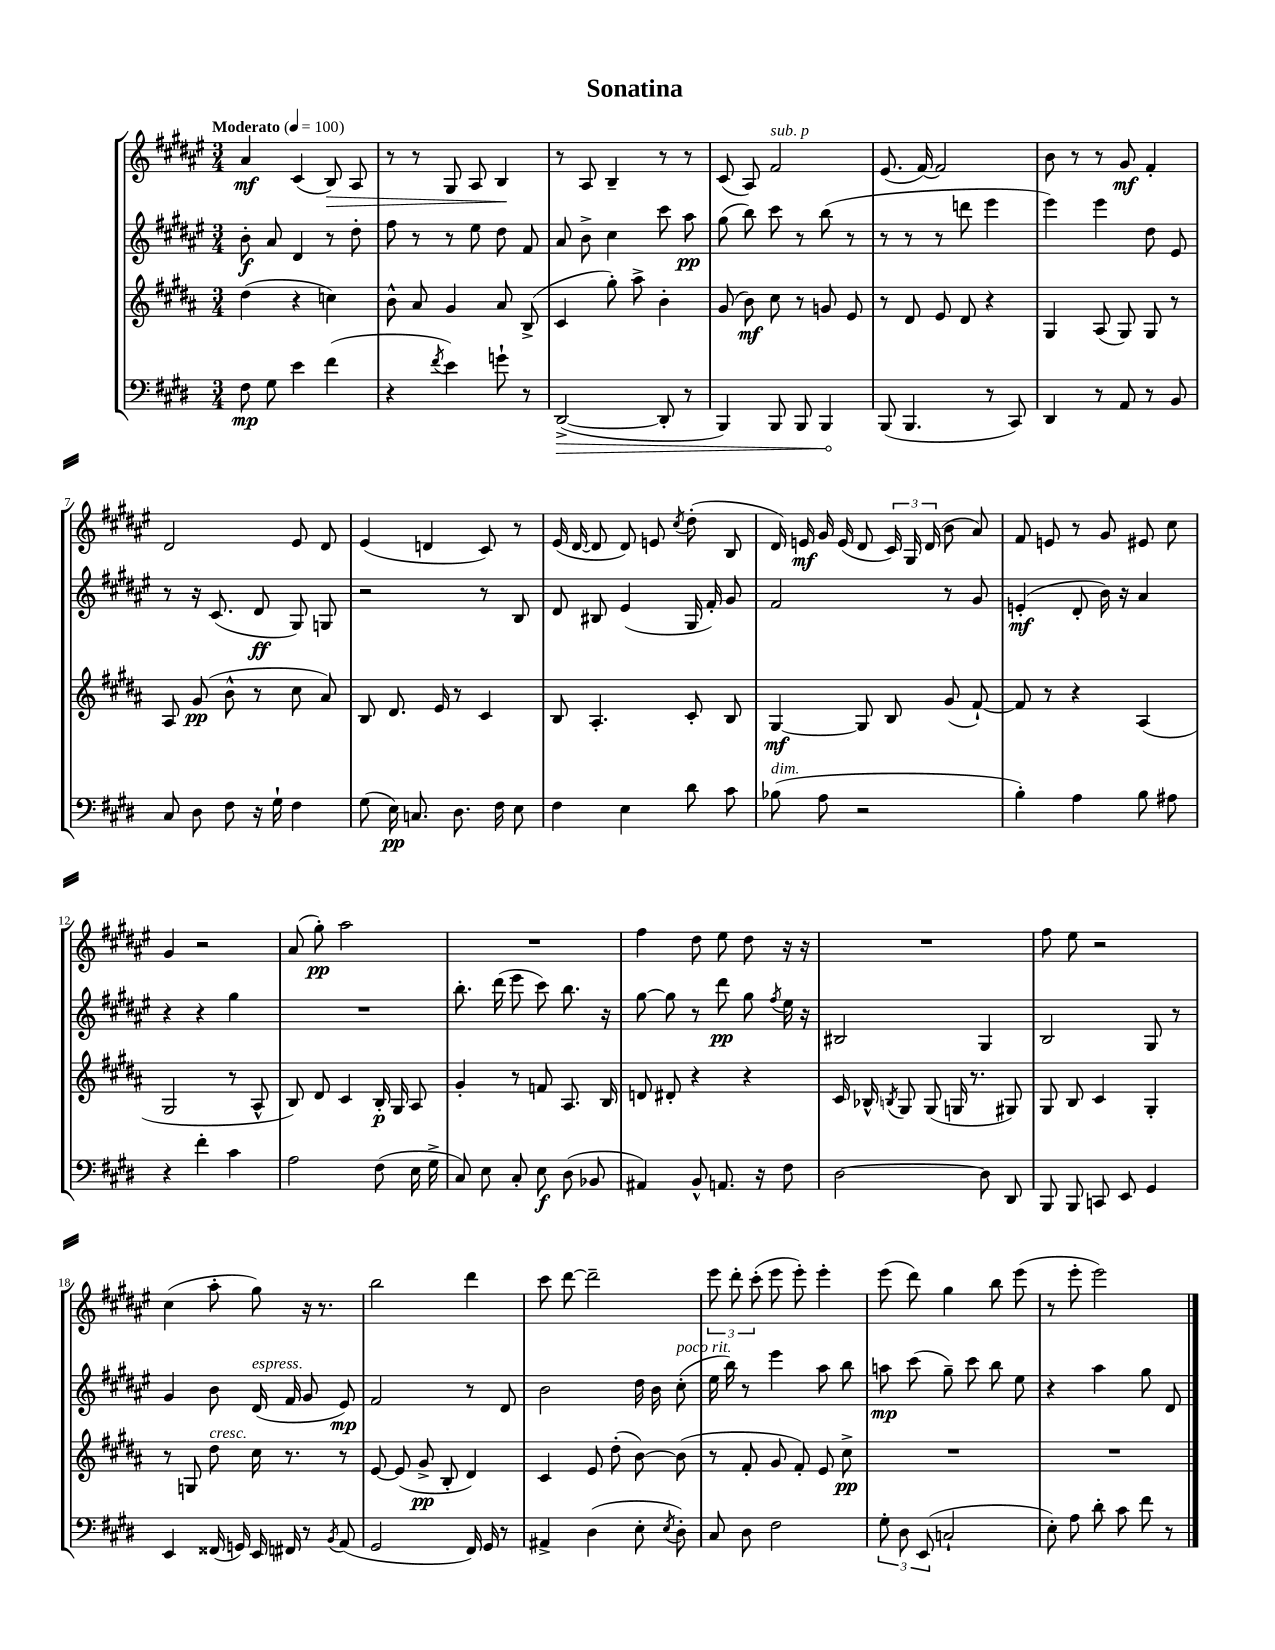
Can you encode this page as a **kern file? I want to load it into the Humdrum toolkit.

**kern	**dynam	**kern	**dynam	**kern	**dynam	**kern	**dynam
*part4	*part4	*part3	*part3	*part2	*part2	*part1	*part1
*staff4	*staff4	*staff3	*staff3	*staff2	*staff2	*staff1	*staff1
*clefF4	*	*clefG2	*	*clefG2	*	*clefG2	*
*k[f#c#g#d#]	*	*k[f#c#g#d#a#]	*	*k[f#c#g#d#a#e#]	*	*k[f#c#g#d#a#e#]	*
*M3/4	*	*M3/4	*	*M3/4	*	*M3/4	*
*MM100	*	*MM100	*	*MM100	*	*MM100	*
=1	=1	=1	=1	=1	=1	=1	=1
!	!	!	!	!	!	!LO:TX:a:B:t=Moderato	!
8F#\	mp	(4dd#\	.	8b'\	f	4a#/	mf
8G#\	.	.	.	8a#/	.	.	.
4e\	.	4r	.	4d#/	.	(4c#/	.
!	!	!	!	!	!	!	!LO:HP:b
(4f#\	.	4ccn\)	.	8r	.	8B/)	>
.	.	.	.	8dd#'\	.	8A#/	.
=2	=2	=2	=2	=2	=2	=2	=2
4r	.	8b^^\	.	8ff#\	.	8r	.
.	.	8a#/	.	8r	.	8r	.
8qf#/	.	.	.	.	.	.	.
4e\)	.	4g#/	.	8r	.	8G#/	.
.	.	.	.	8ee#\	.	8A#/	.
8gn`\	.	8a#/	.	8dd#\	.	4B/	.
8r	.	(8B^/	.	8f#/	.	.	.
.	.	.	.	.	.	.	]
=3	=3	=3	=3	=3	=3	=3	=3
!	!LO:HP:b	!	!	!	!	!	!
([2DD#^/	>	4c#/	.	8a#/	.	8r	.
.	.	.	.	8b^\	.	8A#/	.
.	.	8gg#'\)	.	4cc#\	.	4B~/	.
.	.	8aa#^\	.	.	.	.	.
8DD#'/]	.	4b'\	.	8ccc#\	.	8r	.
8r	.	.	.	8aa#\	pp	8r	.
=4	=4	=4	=4	=4	=4	=4	=4
4BBB/)	.	(8g#/	.	(8gg#\	.	(8c#/	.
.	.	8b\)	mf	8bb\)	.	8A#/)	.
!	!	!	!	!	!	!LO:TX:a:i:t=sub. p	!
8BBB/	.	8cc#\	.	8ccc#\	.	2f#/	.
8BBB/	.	8r	.	8r	.	.	.
4BBB/	.	8gn/	.	(8bb\	.	.	.
.	.	8e/	.	8r	.	.	.
.	]	.	.	.	.	.	.
=5	=5	=5	=5	=5	=5	=5	=5
(8BBB/	.	8r	.	8r	.	(8.e#/	.
4.BBB/	.	8d#/	.	8r	.	.	.
.	.	.	.	.	.	[16f#/)	.
.	.	8e/	.	8r	.	2f#/]	.
.	.	8d#/	.	8dddn\	.	.	.
8r	.	4r	.	4eee#\	.	.	.
8CC#/)	.	.	.	.	.	.	.
=6	=6	=6	=6	=6	=6	=6	=6
4DD#/	.	4G#/	.	4eee#\)	.	8b\	.
.	.	.	.	.	.	8r	.
8r	.	(8A#/	.	4eee#\	.	8r	.
8AA/	.	8G#/)	.	.	.	8g#/	mf
8r	.	8G#/	.	8dd#\	.	4f#'/	.
8BB/	.	8r	.	8e#/	.	.	.
!!LO:LB:g=z
=7	=7	=7	=7	=7	=7	=7	=7
8C#/	.	8A#/	.	8r	.	2d#/	.
8D#\	.	(8g#/	pp	16r	.	.	.
.	.	.	.	(8.c#/	.	.	.
8F#\	.	8b^^\	.	.	.	.	.
16r	.	8r	.	8d#/	ff	.	.
16G#`\	.	.	.	.	.	.	.
4F#\	.	8cc#\	.	8G#/)	.	8e#/	.
.	.	8a#/)	.	8Gn/	.	8d#/	.
=8	=8	=8	=8	=8	=8	=8	=8
(8G#\	.	8B/	.	2r	.	(4e#/	.
16E\)	pp	8.d#/	.	.	.	.	.
8.Cn/	.	.	.	.	.	.	.
.	.	.	.	.	.	4dn/	.
.	.	16e/	.	.	.	.	.
8.D#\	.	8r	.	.	.	.	.
.	.	4c#/	.	8r	.	8c#/)	.
16F#\	.	.	.	.	.	.	.
8E\	.	.	.	8B/	.	8r	.
=9	=9	=9	=9	=9	=9	=9	=9
4F#\	.	8B/	.	8d#/	.	(16e#/	.
.	.	.	.	.	.	[16d#/	.
.	.	4.A#'/	.	8B#X/	.	8d#/]	.
4E\	.	.	.	(4e#/	.	8d#/)	.
.	.	.	.	.	.	8en/	.
.	.	.	.	.	.	8qcc#/	.
8d#\	.	8c#'/	.	16G#/	.	(8dd#'\	.
.	.	.	.	16f#'/)	.	.	.
8c#\	.	8B/	.	8g#/	.	8B/	.
=10	=10	=10	=10	=10	=10	=10	=10
!LO:TX:a:i:t=dim.	!	!	!	!	!	!	!
(8B-X\	.	[4G#/	mf	2f#/	.	16d#/)	.
.	.	.	.	.	.	16en/	mf
8A\	.	.	.	.	.	16g#/	.
.	.	.	.	.	.	(16e/	.
2r	.	8G#/]	.	.	.	8d#/	.
.	.	8B/	.	.	.	24c#/)	.
.	.	.	.	.	.	24G#/	.
.	.	.	.	.	.	(24d#/	.
.	.	(8g#/	.	8r	.	8b\	.
.	.	[8f#`/)	.	8g#/	.	8a#/)	.
=11	=11	=11	=11	=11	=11	=11	=11
4B'\)	.	8f#/]	.	(4en'/	mf	8f#/	.
.	.	8r	.	.	.	8en/	.
4A\	.	4r	.	8d#'/	.	8r	.
.	.	.	.	16b\)	.	8g#/	.
.	.	.	.	16r	.	.	.
8B\	.	(4A#/	.	4a#/	.	8e#X/	.
8A#X\	.	.	.	.	.	8cc#\	.
!!LO:LB:g=z
=12	=12	=12	=12	=12	=12	=12	=12
4r	.	2G#/	.	4r	.	4g#/	.
4f#'\	.	.	.	4r	.	2r	.
4c#\	.	8r	.	4gg#\	.	.	.
.	.	8A#^^/	.	.	.	.	.
=13	=13	=13	=13	=13	=13	=13	=13
2A\	.	8B/)	.	2.r	.	(8a#/	.
.	.	8d#/	.	.	.	8gg#'\)	pp
.	.	4c#/	.	.	.	2aa#\	.
(8F#\	.	16B'/	p	.	.	.	.
.	.	16G#/	.	.	.	.	.
16E\	.	8A#/	.	.	.	.	.
16G#^\	.	.	.	.	.	.	.
=14	=14	=14	=14	=14	=14	=14	=14
8C#/)	.	4g#'/	.	8.bb'\	.	2.r	.
8E\	.	.	.	.	.	.	.
.	.	.	.	(16ddd#\	.	.	.
8C#'/	.	8r	.	8eee#\	.	.	.
8E\	f	8fn/	.	8ccc#\)	.	.	.
(8D#\	.	8.A#/	.	8.bb\	.	.	.
8BB-X/	.	.	.	.	.	.	.
.	.	16B/	.	16r	.	.	.
=15	=15	=15	=15	=15	=15	=15	=15
4AA#X/)	.	8dn/	.	[8gg#\	.	4ff#\	.
.	.	8d#X'/	.	8gg#\]	.	.	.
8BB^^/	.	4r	.	8r	.	8dd#\	.
8.AAn/	.	.	.	8ddd#\	pp	8ee#\	.
.	.	4r	.	8gg#\	.	8dd#\	.
16r	.	.	.	.	.	.	.
.	.	.	.	8qff#/	.	.	.
8F#\	.	.	.	16ee#\	.	16r	.
.	.	.	.	16r	.	16r	.
=16	=16	=16	=16	=16	=16	=16	=16
[2D#\	.	16c#/	.	2B#X/	.	2.r	.
.	.	16B-X^^/	.	.	.	.	.
.	.	8qBn/	.	.	.	.	.
.	.	8G#/	.	.	.	.	.
.	.	(8G#/	.	.	.	.	.
.	.	16Gn/	.	.	.	.	.
.	.	8.r	.	.	.	.	.
8D#\]	.	.	.	4G#/	.	.	.
8DD#/	.	8G#X/)	.	.	.	.	.
=17	=17	=17	=17	=17	=17	=17	=17
8BBB/	.	8G#/	.	2B/	.	8ff#\	.
8BBB/	.	8B/	.	.	.	8ee#\	.
8CCn/	.	4c#/	.	.	.	2r	.
8EE/	.	.	.	.	.	.	.
4GG#/	.	4G#'/	.	8G#/	.	.	.
.	.	.	.	8r	.	.	.
!!LO:LB:g=z
=18	=18	=18	=18	=18	=18	=18	=18
4EE/	.	8r	.	4g#/	.	(4cc#\	.
.	.	8Gn/	.	.	.	.	.
!	!	!LO:TX:a:i:t=cresc.	!	!	!	!	!
(16FF##X/	.	8dd#\	.	8b\	.	8aa#'\	.
16GGn/)	.	.	.	.	.	.	.
!	!	!	!	!LO:TX:a:i:t=espress.	!	!	!
16EE/	.	16cc#\	.	(16d#/	.	8gg#\)	.
16FF#X/	.	8.r	.	16f#/	.	.	.
8r	.	.	.	8g#/	.	16r	.
.	.	.	.	.	.	8.r	.
8qBB/	.	.	.	.	.	.	.
(8AA/	.	8r	.	8e#/)	mp	.	.
=19	=19	=19	=19	=19	=19	=19	=19
2GG#/	.	[8e/	.	2f#/	.	2bb\	.
.	.	(8e/]	.	.	.	.	.
.	.	8g#^/	pp	.	.	.	.
.	.	8B'/	.	.	.	.	.
16FF#/)	.	4d#/)	.	8r	.	4ddd#\	.
16GG#/	.	.	.	.	.	.	.
8r	.	.	.	8d#/	.	.	.
=20	=20	=20	=20	=20	=20	=20	=20
4AA#X^/	.	4c#/	.	2b\	.	8ccc#\	.
.	.	.	.	.	.	[8ddd#\	.
(4D#\	.	8e/	.	.	.	2ddd#~\]	.
.	.	(8dd#'\	.	.	.	.	.
8E'\	.	[8b\)	.	16dd#\	.	.	.
.	.	.	.	16b\	.	.	.
8qE/	.	.	.	.	.	.	.
!	!	!	!	!LO:TX:a:i:t=poco rit.	!	!	!
8D#'\)	.	(8b\]	.	(8cc#'\	.	.	.
=21	=21	=21	=21	=21	=21	=21	=21
8C#/	.	8r	.	16ee#\	.	12eee#\	.
.	.	.	.	16bb\)	.	.	.
.	.	.	.	.	.	12ddd#'\	.
8D#\	.	8f#'/	.	8r	.	.	.
.	.	.	.	.	.	(12ccc#'\	.
2F#\	.	8g#/	.	4eee#\	.	8eee#\	.
.	.	8f#'/)	.	.	.	8eee#'\)	.
.	.	8e/	.	8aa#\	.	4eee#'\	.
.	.	8cc#^\	pp	8bb\	.	.	.
=22	=22	=22	=22	=22	=22	=22	=22
12G#'\	.	2.r	.	8aan\	mp	(8eee#\	.
12D#\	.	.	.	.	.	.	.
.	.	.	.	(8ccc#\	.	8ddd#\)	.
(12EE/	.	.	.	.	.	.	.
2Cn`/	.	.	.	8gg#~\)	.	4gg#\	.
.	.	.	.	8ccc#\	.	.	.
.	.	.	.	8bb\	.	8bb\	.
.	.	.	.	8ee#\	.	(8eee#\	.
=23	=23	=23	=23	=23	=23	=23	=23
8E'\)	.	2.r	.	4r	.	8r	.
8A\	.	.	.	.	.	8eee#'\	.
8d#'\	.	.	.	4aa#\	.	2eee#\)	.
8c#\	.	.	.	.	.	.	.
8f#\	.	.	.	8gg#\	.	.	.
8r	.	.	.	8d#/	.	.	.
==	==	==	==	==	==	==	==
*-	*-	*-	*-	*-	*-	*-	*-
